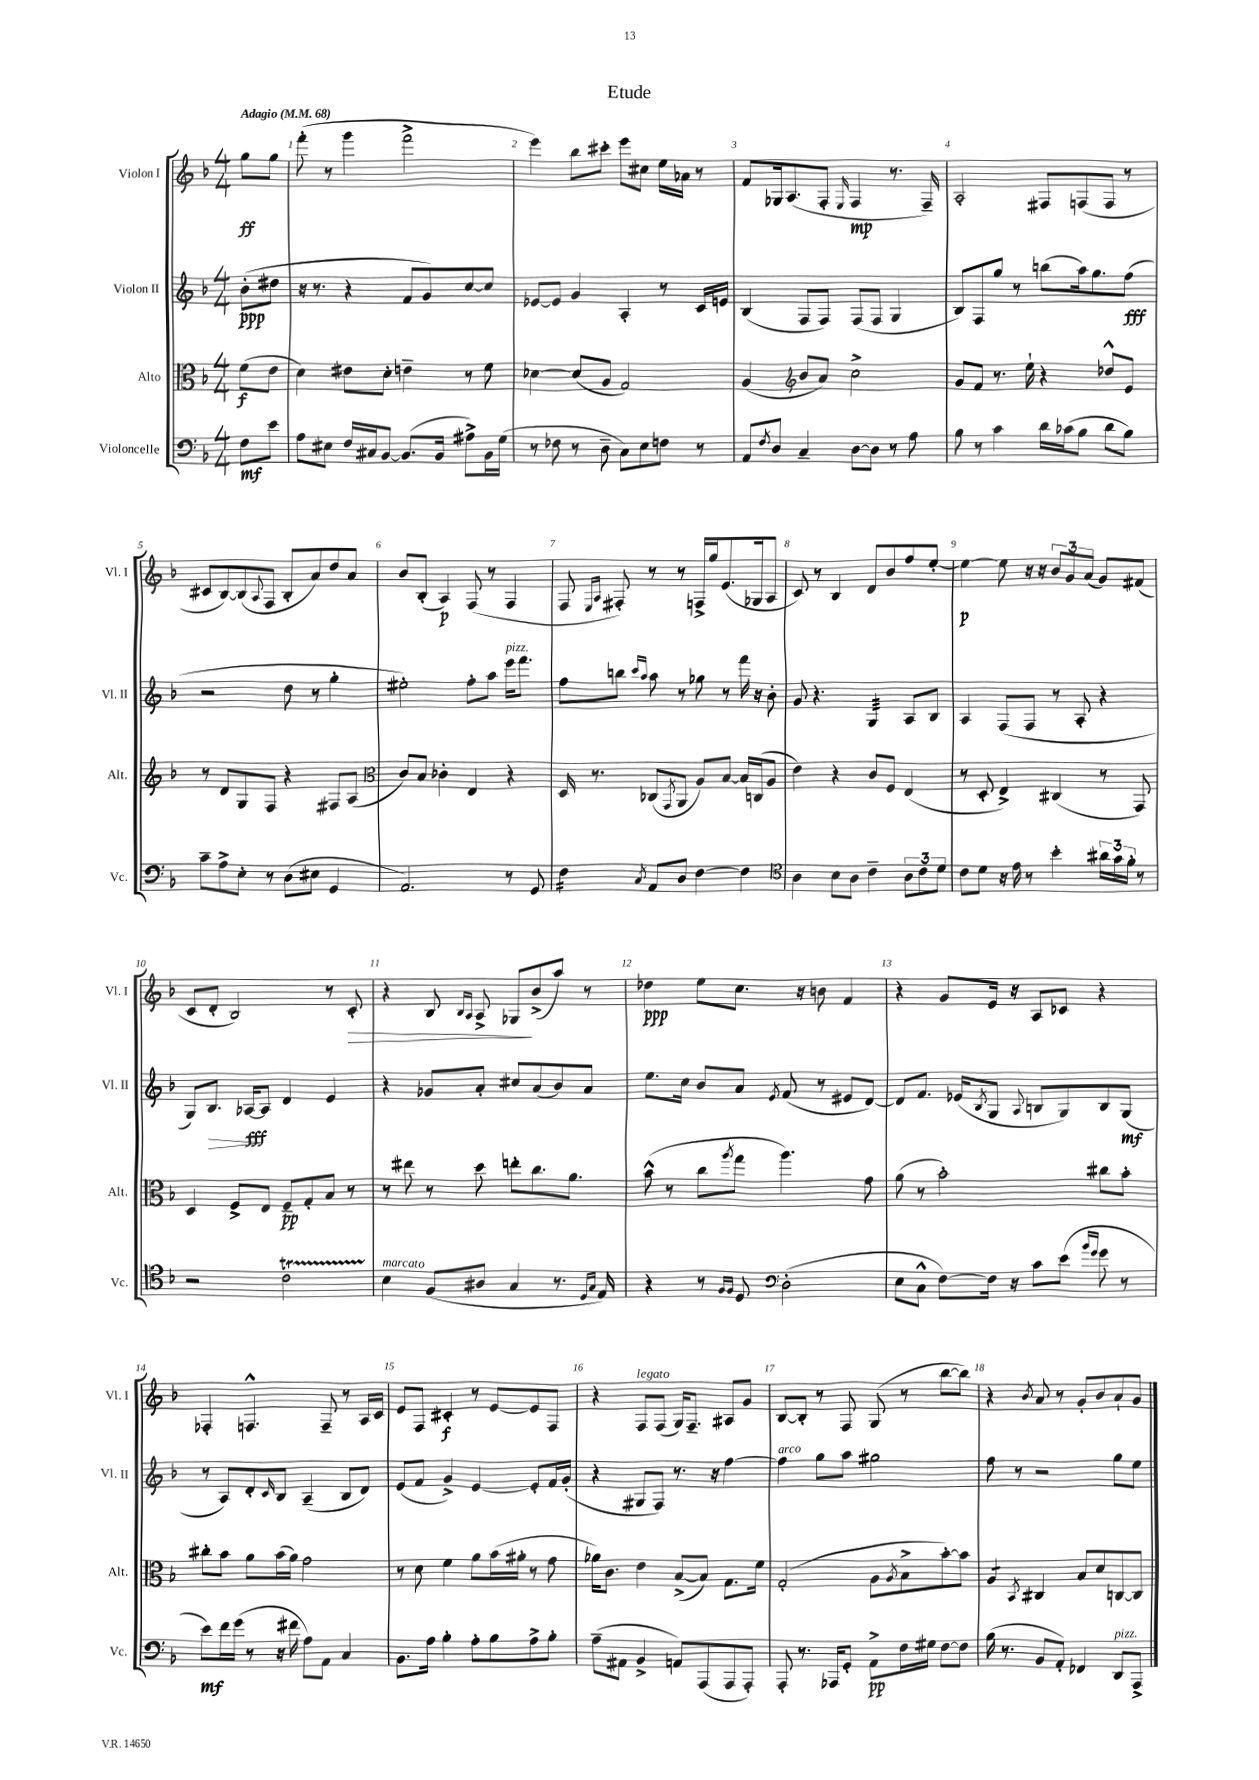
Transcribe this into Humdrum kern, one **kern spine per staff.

**kern	**kern	**kern	**kern
*staff4	*staff3	*staff2	*staff1
*clefF4	*clefC3	*clefG2	*clefG2
*k[b-]	*k[b-]	*k[b-]	*k[b-]
*M4/4	*M4/4	*M4/4	*M4/4
*MM68	*MM68	*MM68	*MM68
8F	(8f	(8b-'	8gg
8e	8e	8dd#	8gg
=	=	=	=
8A	4d)	16r	(8fff'
.	.	8.r	.
8E#	.	.	8r
16F	8e#	4r	4ggg
16C#	.	.	.
[8BB-	8d'	.	.
(8.BB-]	4e~	8f	2fff^
.	.	8g)	.
16BB-	.	.	.
8A#^)	8r	[8cc	.
16BB-	8f	8cc]	.
(16G	.	.	.
=	=	=	=
8r	[4d-	[8e-	4eee)
8F-	.	8e-]	.
8r	(8d-]	4g	8bb-
8D~	8A	.	8ccc#'
8C)	2G)	4A'	8eee
8E	.	.	8cc#
8F	.	8r	16ee
.	.	.	16a-
8r	.	16c	8r
.	.	16e	.
=	=	=	=
8AA	(4A	(4B-	8f
8qF	.	.	.
8D	.	.	16G-
.	.	.	(8.A
*	*clefG2	*	*
4C~	8b-	8F	.
.	8a)	8F)	8F'
.	.	.	16qqE
[8D	2cc^	(8F	4F
8D]	.	8F	.
8r	.	4G	8.r
8A	.	.	.
.	.	.	16F~)
=	=	=	=
8B-	8g	8B-)	2A'
8r	8f	8F	.
4c	8.r	8gg	.
.	.	8r	.
.	16ee`	.	.
16d	4r	(8bb	8F#
(16c-	.	.	.
8B-	.	16aa)	(8F
.	.	8.gg	.
8d	8dd-^^	.	8F
8B-)	8e	(8ff	8r
=	=	=	=
8c~	8r	2r	8c#
8A^	8d	.	[8B-)
8E'	8G	.	(8B-]
.	.	.	8qqA
8r	8F	.	8F
(8D	4r	8dd	8B-'
8E#	.	8r	8a)
4GG	8F#	4gg'	8dd
.	(8A	.	8a
=	=	=	=
*	*clefC3	*	*
2.AA)	8c)	2ee#')	8b-
.	8B-	.	(8B-'
.	4c-'	.	4A)
.	4E	8ff'	(8F
.	.	8aa	8r
8r	4r	16eee	4F
.	.	8.fff	.
8GG	.	.	.
=	=	=	=
4F	16D	8ff	8F
.	8.r	.	.
.	.	.	16qqE
.	.	.	16qqA
.	.	8bb	8F#')
.	.	16qqccc	.
8qC	.	16qqaa	.
8AA	(8C-	8aa	8r
.	8qGG	.	.
8D	8AA	8r	8r
[4F	8A)	8gg-	16F^
.	.	.	16gg
.	[8B-	8r	(8.e
4F]	16B-]	16fff	.
.	(16C	16r	16G-
.	8A	8b-'	8A
=	=	=	=
*clefC4	*	*	*
4A	4e)	8g	8c)
.	.	4.r	8r
8B-	4r	.	4B-
8A	.	.	.
4c~	8c	4G	8d
.	8F	.	8b-
12A	(4E	8A	8ff
12c	.	.	.
.	.	8B-	[8ee'
12d	.	.	.
=	=	=	=
8c	8r	4A	4ee_
8d	8D'	.	.
16r	4E^)	(8F	8ee]
16e	.	.	.
8r	.	8F	16r
.	.	.	16r
4b-'	(4C#	8r	12b-
.	.	.	12g
.	.	8A'	.
.	.	.	(12a
24a#	8r	4r	8g)
24g	.	.	.
24f'	.	.	.
8r	8GG)	.	(8f#
=	=	=	=
2r	4D	8G)	8c
.	.	8.B-	8d'
.	8F^	.	2B-)
.	.	[16A-	.
.	8E	8A-]	.
2c	8F~	4d	.
.	8G'	.	.
.	8B-	4e	8r
.	8r	.	8c'
=	=	=	=
4B-	8r	4r	4r
.	8ee#	.	.
(8F	8r	8g-	8B-
.	.	.	16qqB-
.	.	.	16qqA
8A#	8dd	8a'	8A^
4G	8ee'	8cc#	8G-
.	8.cc	(8a	(8b-^
8.r	.	8b-)	8aa)
.	8.a	.	.
.	.	8a	8r
16qqD	.	.	.
16qqG	.	.	.
16E)	.	.	.
=	=	=	=
4r	(8b-^^	8.ee	4dd-
.	8r	.	.
.	.	16cc	.
8r	8cc	8b-	8ee
16qqF	.	.	.
16qqF	8qaa	.	.
8D	8gg	8a	8.cc
*clefF4	*	*	*
.	.	8qe	.
(2D'	4.aa)	(8f	.
.	.	.	16r
.	.	8r	8b
.	.	8e#	4f
.	8g	[8d)	.
=	=	=	=
8E	(8a	8d]	4r
8C^^	8r	8.f	.
[8F)	2b-')	.	8g
.	.	(16e-	.
.	.	8qB-	.
16F]	.	8G	16e
16r	.	.	16r
.	.	8qqA	.
8c	.	8B	8A
(8e	.	8G)	8c-
16qqb-	.	.	.
16qqg	.	.	.
8g	8cc#	8B	4r
8r	8b-'	(8G	.
=	=	=	=
8e)	8cc#'	8r	4F-'
16f	8b-	8A)	.
(16g	.	.	.
8r	8a	8d'	4.F^^
.	.	16qqc	.
16r	(16b-	8B-	.
16f#	16a)	.	.
8A)	2g	(4A~	.
8AA	.	.	8F~
4C	.	8B-	8r
.	.	8d)	16A
.	.	.	16c
=	=	=	=
8.BB-	8r	(8e	8e
.	8d	8f	8F
16A	.	.	.
4B-'	4f	4g^)	4c#'
8A'	8a	[4e	8r
8B-	(16b-	.	[8e
.	16a#'	.	.
8A^	8r	8e']	8e]
8B-'	8g	16f	8F
.	.	(16g'	.
=	=	=	=
(8A~	16a-)	4r	4r
.	8.c	.	.
8AA#	.	.	.
4BB-^	4e	8G#	8F
.	.	8F)	(8F
8AA)	([8B-^	8.r	16G)
.	.	.	8.F~
(8AAA	8B-])	.	.
.	.	16r	.
8AAA	8.G	[4ff	8A#
8AAA')	.	.	8g
.	16f	.	.
=	=	=	=
8AAA'	(2G'	4ff]	[8B-
8.r	.	.	8B-']
.	.	8gg	8r
16AAA-	.	.	.
8GG'	.	8aa	8F
8AA^	8A	2gg#	(8G
.	8qA	.	.
16F	8B-^	.	8r
16G#	.	.	.
[8F	[8b-')	.	[8bb-
8F]	8b-]	.	8bb-])
=	=	=	=
(16B-	4A	8ff	4r
8.r	.	.	.
.	.	8r	.
.	8qBB-	.	8qb-
8BB-	4C#	2r	8a
8AA')	.	.	8r
4FF-	8B-	.	8g'
.	8d	.	8b-
8DD	[8C	8gg	8a`
8AAA^	8C]	8ee	8g
==	==	==	==
*-	*-	*-	*-
